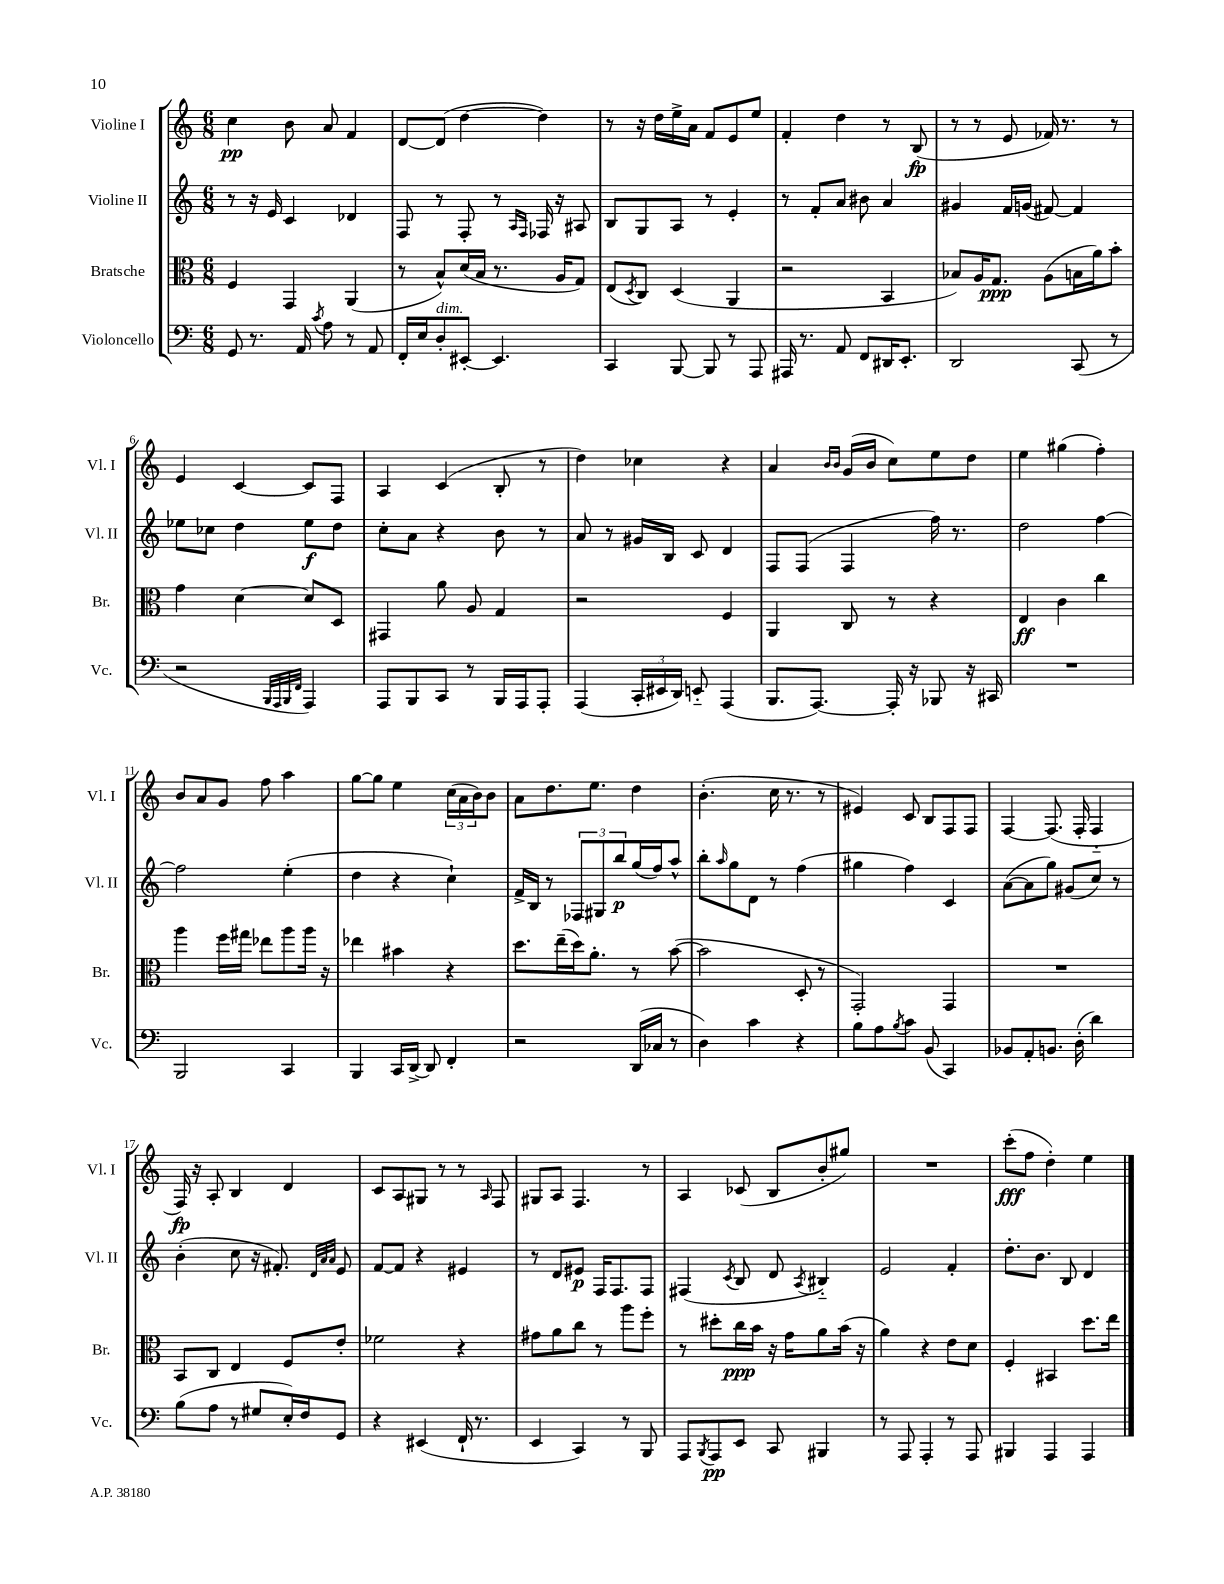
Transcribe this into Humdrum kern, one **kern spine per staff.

**kern	**kern	**kern	**kern
*staff4	*staff3	*staff2	*staff1
*clefF4	*clefC3	*clefG2	*clefG2
*k[]	*k[]	*k[]	*k[]
*M6/8	*M6/8	*M6/8	*M6/8
8GG	4F	8r	4cc
8.r	.	16r	.
.	.	16e	.
.	4GG	4c	8b
16AA	.	.	.
8qc	.	.	.
8A	.	.	8a
8r	(4AA	4d-	4f
8AA	.	.	.
=	=	=	=
16FF'	8r	8F	[8d
16E	.	.	.
8D'	8B^^)	8r	(8d]
[8EE#'	(16d	8F'	[4dd
.	16B	.	.
4.EE#]	8.r	8r	.
.	.	16qqA	.
.	.	16qqF	.
.	.	16F-	4dd])
.	16A	16r	.
.	8G)	8A#	.
=	=	=	=
4CC	(8E	8B	8r
.	8qD	.	.
.	8C)	8G	16r
.	.	.	16dd
[8BBB	(4D	8A	16ee^
.	.	.	16a
8BBB]	.	8r	8f
8r	4AA	4e'	8e
8AAA	.	.	8ee
=	=	=	=
16AAA#	2r	8r	4f'
8.r	.	.	.
.	.	8f'	.
8AA	.	8a	4dd
8FF	.	8b#	.
16DD#	4BB	4a	8r
8.EE'	.	.	.
.	.	.	(8B
=	=	=	=
2DD	8B-)	4g#	8r
.	16A	.	8r
.	8.G	.	.
.	.	16f	8e
.	.	(16g	.
.	(8A	[8f#)	16f-)
.	.	.	8.r
(8CC	16B	4f#]	.
.	16a)	.	.
8r	8b'	.	8r
=	=	=	=
2r	4g	8ee-	4e
.	.	8cc-	.
.	[4d	4dd	[4c
32qqBBB	.	.	.
32qqAAA	.	.	.
32qqBBB	.	.	.
32qqFF	.	.	.
4AAA)	8d]	8ee-	8c]
.	8D	8dd	8F
=	=	=	=
8AAA	4GG#	8cc'	4A
8BBB	.	8a	.
8CC	8a	4r	(4c
8r	8A	.	.
16BBB	4G	8b	8B'
16AAA	.	.	.
8AAA'	.	8r	8r
=	=	=	=
(4AAA	2r	8a	4dd)
.	.	8r	.
24CC'	.	16g#	4cc-
24EE#	.	.	.
.	.	16B	.
24DD)	.	.	.
8EE'~	.	8c	.
(4AAA	4F	4d	4r
=	=	=	=
8.BBB	4AA	8F	4a
.	.	(8F	.
[8.AAA)	.	.	.
.	.	.	16qqb
.	.	.	16qqb
.	8C	4F	(16g
.	.	.	16b
16AAA']	8r	.	8cc)
16r	.	.	.
8BBB-	4r	16ff)	8ee
.	.	8.r	.
16r	.	.	8dd
16CC#	.	.	.
=	=	=	=
2.r	4E	2dd	4ee
.	4c	.	(4gg#
.	4cc	[4ff	4ff')
=	=	=	=
2BBB	4aa	2ff]	8b
.	.	.	8a
.	16ff	.	8g
.	16gg#	.	.
.	8ee-	.	8ff
4CC	8aa	(4ee'	4aa
.	16aa	.	.
.	16r	.	.
=	=	=	=
4BBB	4ee-	4dd	[8gg
.	.	.	8gg]
16CC	4b#	4r	4ee
[16DD^	.	.	.
8DD]	.	.	.
4FF'	4r	4cc`)	(24cc
.	.	.	24a
.	.	.	24b)
.	.	.	8b
=	=	=	=
2r	8.dd	16f^	8a
.	.	16B	.
.	.	8r	8.dd
.	(16ee~	.	.
.	16dd)	12F-	.
.	8.a'	.	8.ee
.	.	12G#	.
.	.	12bb	.
(16DD	8r	(16gg	4dd
16C-	.	16ff)	.
8r	([8b	8aa^^	.
=	=	=	=
4D)	2b]	8bb'	(4.b'
.	.	16qqaa	.
.	.	8gg	.
4c	.	8d	.
.	.	8r	16cc
.	.	.	8.r
4r	8D'	(4ff	.
.	8r	.	8r
=	=	=	=
8B	2GG')	4gg#	4e#)
8A	.	.	.
8qB	.	.	.
8c	.	4ff)	8c
(8BB	.	.	8B
4CC)	4GG	4c	8F
.	.	.	8F
=	=	=	=
8BB-	2.r	([8a	[4F
8AA'	.	8a]	.
8.BB	.	8gg)	(8.F]
.	.	(8g#	.
(16D'	.	.	16F'
4d)	.	8cc)	4F'~
.	.	8r	.
=	=	=	=
(8B	8BB	(4b'	16F)
.	.	.	16r
8A	8C	.	8A'
8r	4E	8cc	4B
8G#	.	16r	.
.	.	8.f#')	.
16E')	8F	.	4d
16F	.	.	.
.	.	32qqd	.
.	.	32qqa	.
.	.	32qqa	.
8GG	8e'	8e	.
=	=	=	=
4r	2f-	[8f	8c
.	.	8f]	8A
(4EE#	.	4r	8G#
.	.	.	8r
16FF`	4r	4e#	8r
8.r	.	.	.
.	.	.	16qqA
.	.	.	8F
=	=	=	=
4EE	8g#	8r	8G#
.	8a	8d	8A
4CC)	8cc	8e#	4.F
.	8r	16F	.
.	.	8.F	.
8r	8aa	.	.
8BBB	8ff'	8F	8r
=	=	=	=
8AAA	8r	(4F#	4A
8qBBB	.	.	.
8AAA	8dd#'	.	.
.	.	8qc	.
8EE	16cc	8B	(8c-
.	16b	.	.
8CC	16r	8d	8B
.	16g	.	.
.	.	8qA	.
4BBB#	8a	4B#'~)	8b'
.	(16b	.	8gg#)
.	16r	.	.
=	=	=	=
8r	4a)	2e	2.r
8AAA	.	.	.
4AAA'	4r	.	.
8r	8e	4f'	.
8AAA	8d	.	.
=	=	=	=
4BBB#	4F'	8.dd'	(8ccc'
.	.	.	8ff
.	.	8.b	.
4AAA	4BB#	.	4dd')
.	.	8B	.
4AAA	8.dd	4d	4ee
.	16ee	.	.
==	==	==	==
*-	*-	*-	*-
